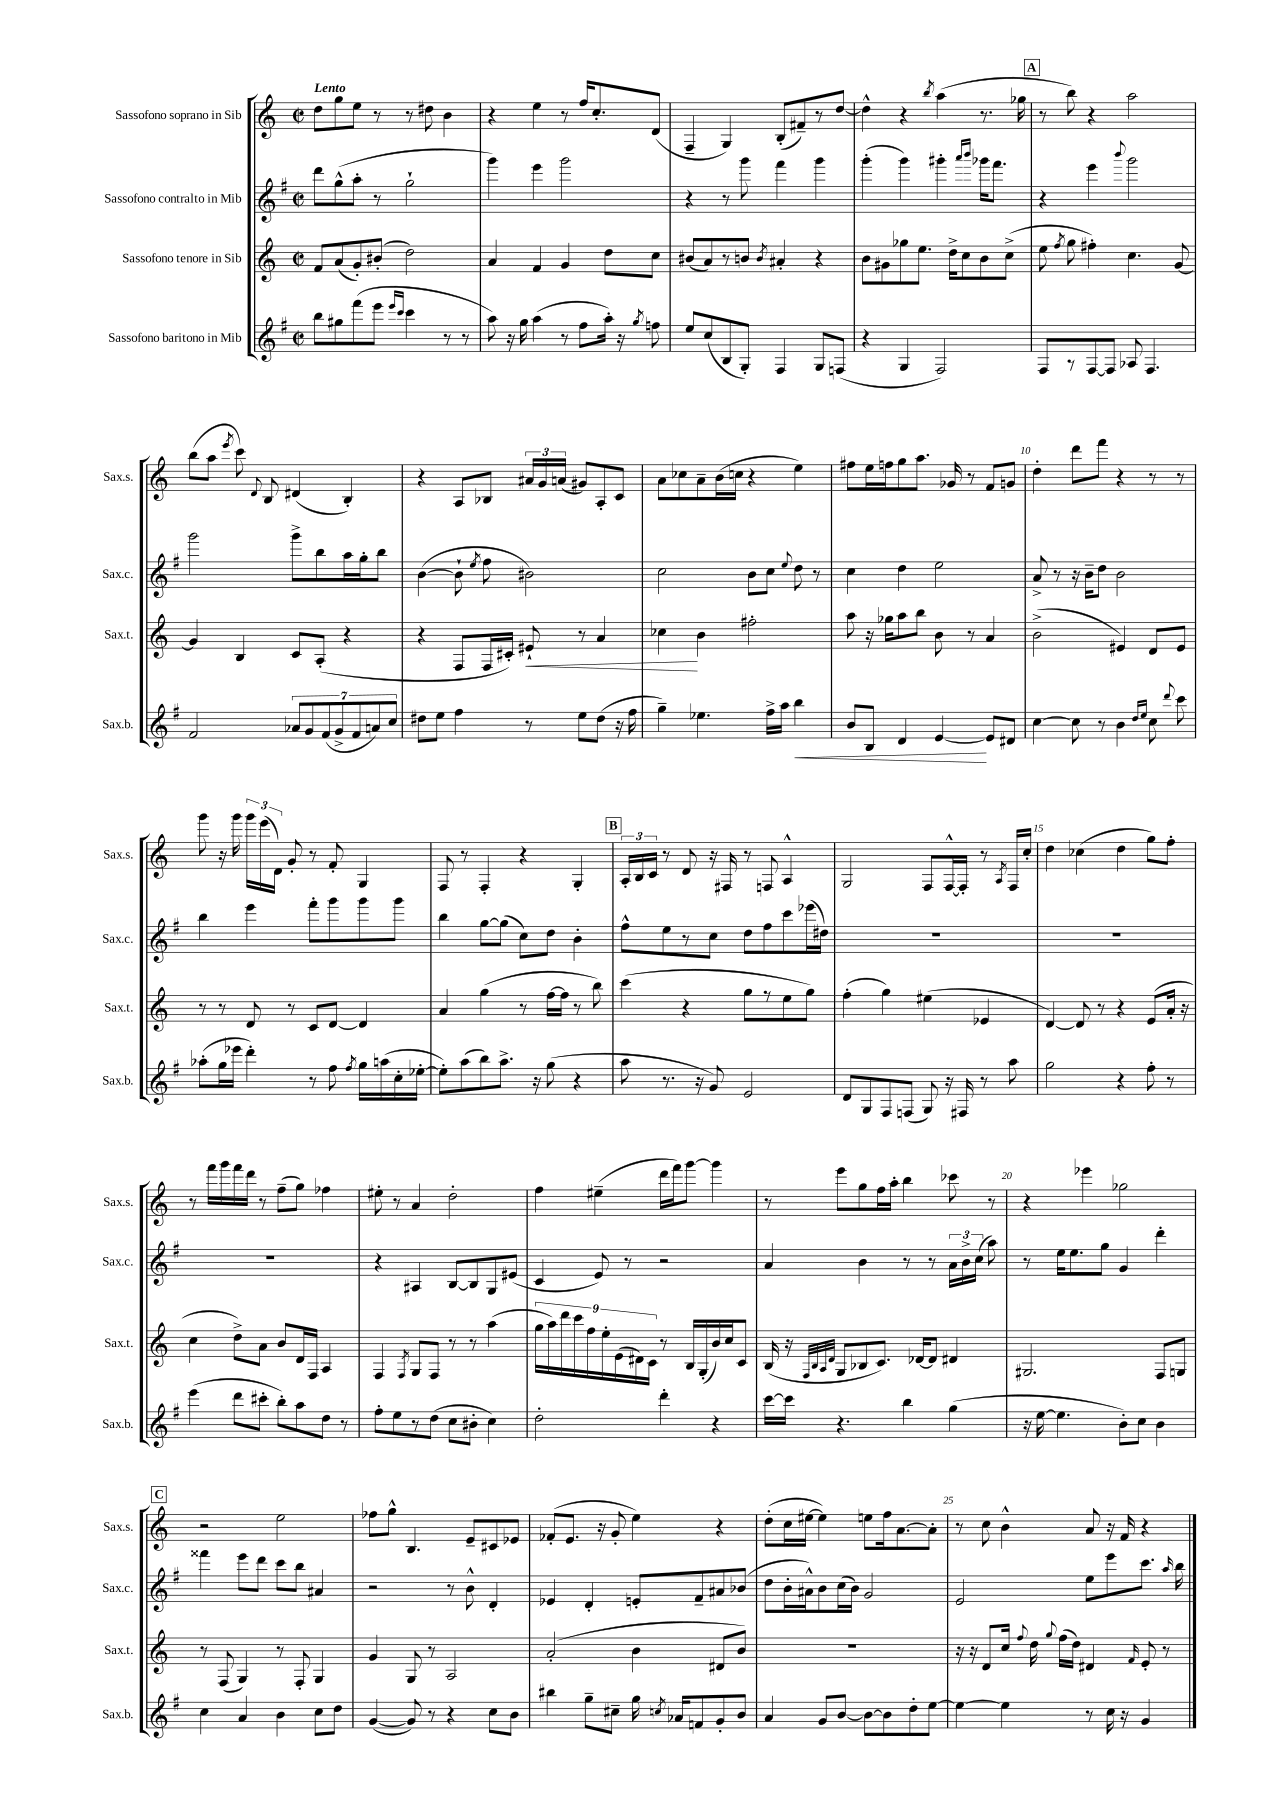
<<
\new StaffGroup <<
\new Staff = "s0" \with { instrumentName = "Sassofono soprano in Sib" shortInstrumentName = "Sax.s." } {
    \clef treble \key c \major \defaultTimeSignature \time 2/2 \tempo "Lento"
    \autoBeamOff d''8[ g''8 e''8] r8 r8 dis''8 b'4 |
    r4 e''4 r8 f''16[ c''8.-. d'8]( |
    f4-- g4) b8[-.( fis'8--) r8 d''8]~ |
    d''4-^ r4 \acciaccatura { b''8 } a''4( r8. ges''16 |
    \mark \markup { \box "A" } r8 b''8) r4 a''2 |
    b''8[( a''8] \acciaccatura { e'''8 } c'''8) \appoggiatura { d'8 } b8 dis'4( b4-.) |
    r4 a8[ bes8] \tuplet 3/2 { ais'16[ g'16 a'16]( } gis'8[) a8-. c'8] |
    a'8[ ces''8 a'8-- b'16( c''16] r4 e''4) |
    fis''8[ e''16 f''16 g''8 a''8.] ges'16 r8 f'8[ g'8] |
    d''4-. d'''8[ f'''8] r4 r8 r8 |
    g'''8 r16 g'''16 \tuplet 3/2 { g'''16[ e'''16( d'16]) } g'8-. r8 f'8-. g4 |
    f8 r8 f4-. r4 g4-. |
    \mark \markup { \box "B" } \tuplet 3/2 { a16[-. b16 c'16] } r8 d'8 r16 fis16 r8 f8 a4-^ |
    g2 f8[ f16~-^ f16]-. r8 \acciaccatura { a8 } f16[ c''16]-. |
    d''4 ces''4( d''4 g''8[) f''8]-. |
    r8 f'''16[ g'''16 f'''16 d'''16] r8 f''8[--( g''8]) fes''4 |
    eis''8-. r8 a'4 d''2-. |
    f''4 eis''4--( d'''16[ f'''16) g'''8]~ g'''4 |
    r8 e'''8[ g''8 f''16 a''16]-. b''4 ces'''8 r8 |
    r4 ees'''4 ges''2 |
    \mark \markup { \box "C" } r2 e''2 |
    fes''8[ g''8]-^ b4. e'8[-- cis'8 ees'8] |
    fes'8[-.( e'8.] r16 g'8-. e''4) r4 |
    d''8[-.( c''16 eis''16]~ eis''4) e''8[ f''16 a'8.~ a'8]-. |
    r8 c''8 b'4-^ a'8 r16 f'16 r4 \bar "|." |
}
\new Staff = "s1" \with { instrumentName = "Sassofono contralto in Mib" shortInstrumentName = "Sax.c." } {
    \clef treble \key g \major \defaultTimeSignature \time 2/2
    \autoBeamOff d'''8[ g''8-^( a''8]-. r8 g''2-! |
    g'''4) e'''4 g'''2 |
    r4 r8 g'''8 fis'''4 g'''4 |
    g'''4-.( g'''4) gis'''4-. \grace { a'''16[ b'''16] } ges'''16[ fis'''8.] |
    \mark \markup { \box "A" } r4 e'''4 \appoggiatura { b'''8 } g'''2 |
    g'''2 g'''8[-> b''8 a''16 g''16-. b''8] |
    b'4~( b'8-! \acciaccatura { e''8 } fis''8 bis'2) |
    c''2 b'8[ c''8] \appoggiatura { e''8 } d''8 r8 |
    c''4 d''4 e''2 |
    a'8-> r8 r16 b'16[-- d''8] b'2 |
    b''4 e'''4 fis'''8[-. g'''8 g'''8 g'''8] |
    b''4 g''8[~ g''8]( c''8[) d''8] b'4-. |
    \mark \markup { \box "B" } fis''8[-^ e''8 r8 c''8] d''8[ fis''8 c'''8 ees'''16( dis''16]) |
    R1 |
    R1 |
    R1 |
    r4 ais4 b8[~ b8 g8 eis'8]( |
    c'4 e'8) r8 r2 |
    a'4 b'4 r8 r8 \tuplet 3/2 { a'16[ b'16-> c''16]( } a''8) |
    r8 e''16[ e''8. g''8] g'4 d'''4-. |
    \mark \markup { \box "C" } fisis'''4 e'''8[ d'''8] c'''8[ b''8] ais'4 |
    r2 r8 b'8-^ d'4-. |
    ees'4 d'4-. e'8[-. fis'8-- ais'8 bes'8]( |
    d''8[ b'16-. ais'16-^) b'8 c''16( b'16]) g'2 |
    e'2 e''8[ e'''8 c'''8.] \grace { a''16 } b''16 \bar "|." |
}
\new Staff = "s2" \with { instrumentName = "Sassofono tenore in Sib" shortInstrumentName = "Sax.t." } {
    \clef treble \key c \major \defaultTimeSignature \time 2/2
    \autoBeamOff f'8[ a'8( g'8-.) bis'8]-.( d''2) |
    a'4 f'4 g'4 d''8[ c''8] |
    bis'8[( a'8) r8 b'8] \acciaccatura { b'8 } ais'4-. r4 |
    b'8[ gis'8 ges''8 e''8.] d''16[-> c''8 b'8 c''8]->( |
    \mark \markup { \box "A" } e''8 \acciaccatura { f''8 } g''8 fis''4-.) c''4. g'8~ |
    g'4 b4 c'8[ a8]-.( r4 |
    r4 f8[ f16 cis'16]-.) eis'8-!\< r8 a'4 |
    ces''4\! b'4 fis''2-. |
    a''8 r16 ges''16[ a''8 b''8] b'8 r8 a'4 |
    b'2->( eis'4) d'8[ eis'8] |
    r8 r8 d'8 r8 c'8[ d'8]~ d'4 |
    a'4 g''4( r8 f''16[~ f''16] r8 b''8) |
    \mark \markup { \box "B" } c'''4( r4 g''8[ r8 e''8 g''8]) |
    f''4-.( g''4) eis''4( ees'4 |
    d'4~) d'8 r8 r4 e'8[( a'16]-. r16 |
    c''4 d''8[->) a'8] b'8[ d'16 f16] a4 |
    f4 \acciaccatura { f8 } g8[ f8] r8 r8 a''4( |
    \tuplet 9/8 { g''16[ a''16) d'''16 c'''16 f''16 e''16-. e'16( dis'16) c'16] } r8 b16[ g16-.( b'16) c''16 c'8] |
    b16( r16 \grace { f32[ b32 a32 d'32] } g8[ bes8 c'8.]) des'16[~ des'8] dis'4 |
    gis2. f8[ g8] |
    \mark \markup { \box "C" } r8 f8( g4) r8 f8-. g4 |
    g'4 g8 r8 a2 |
    a'2-.( b'4 dis'8[ b'8]) |
    R1 |
    r16 r16 d'8[ c''16] \appoggiatura { f''8 } d''16 \appoggiatura { g''8 } f''16[( d''16]) dis'4 \grace { f'16 } e'8-. r8 \bar "|." |
}
\new Staff = "s3" \with { instrumentName = "Sassofono baritono in Mib" shortInstrumentName = "Sax.b." } {
    \clef treble \key g \major \defaultTimeSignature \time 2/2
    \autoBeamOff b''8[ gis''8 fis'''8( e'''8] \grace { e'''16[ c'''16] } c'''4 r8 r8 |
    a''8) r16 g''16 a''4( r8 fis''8[ a''16]-.) r16 \acciaccatura { g''8 } f''8 |
    e''8[ c''8( b8 g8]-.) fis4 g8[ f8]( |
    r4 g4 fis2) |
    \mark \markup { \box "A" } fis8[ r8 fis8~ fis8] aes8 fis4. |
    fis'2 \tuplet 7/4 { aes'8[ g'8 fis'8( g'8-> fis'8 a'8) c''8] } |
    dis''8[ e''8] fis''4 r8 e''8[ dis''8]( r16 fis''16 |
    g''4--) ees''4. fis''16[-> a''16] b''4\< |
    b'8[ b8] d'4 e'4~\! e'8[ dis'8] |
    c''4~ c''8 r8 b'4 \grace { d''16[ e''16] } c''8 \appoggiatura { d'''8 } c'''8 |
    aes''8[-.( g''16 ees'''16] d'''4-.) r8 fis''8 \acciaccatura { fis''8 } g''16[ a''16( c''16-. ees''16]~-. |
    ees''8[-.) a''8( b''8) a''8.]-> r16 g''8( r4 |
    \mark \markup { \box "B" } a''8 r8. r16 g'8) e'2 |
    d'8[ g8 fis8 f8]( g8) r16 fis16 r8 a''8 |
    g''2 r4 fis''8-. r8 |
    e'''4( d'''8[ cis'''8]-. b''8[-.) a''8 d''8] r8 |
    fis''8[-. e''8 r8 d''8]( c''8[ bis'8]-. c''4) |
    d''2-. d'''4-. r4 |
    c'''16[~ c'''16] r4. b''4 g''4( |
    r16 e''16~ e''4. b'8[-.) c''8] b'4 |
    \mark \markup { \box "C" } c''4 a'4 b'4 c''8[ d''8] |
    g'4~( g'8) r8 r4 c''8[ b'8] |
    bis''4 g''8[-- cis''8]-- g''16 \acciaccatura { c''8 } aes'16[ f'8 g'8-. b'8] |
    a'4 g'8[ b'8]~ b'8[~ b'8 d''8-. e''8]~ |
    e''4~ e''4 r8 c''16 r16 g'4 \bar "|." |
}
>>
>>
\layout { \context { \Score \override BarNumber.break-visibility = ##(#f #t #t) barNumberVisibility = #(every-nth-bar-number-visible 5) } }
